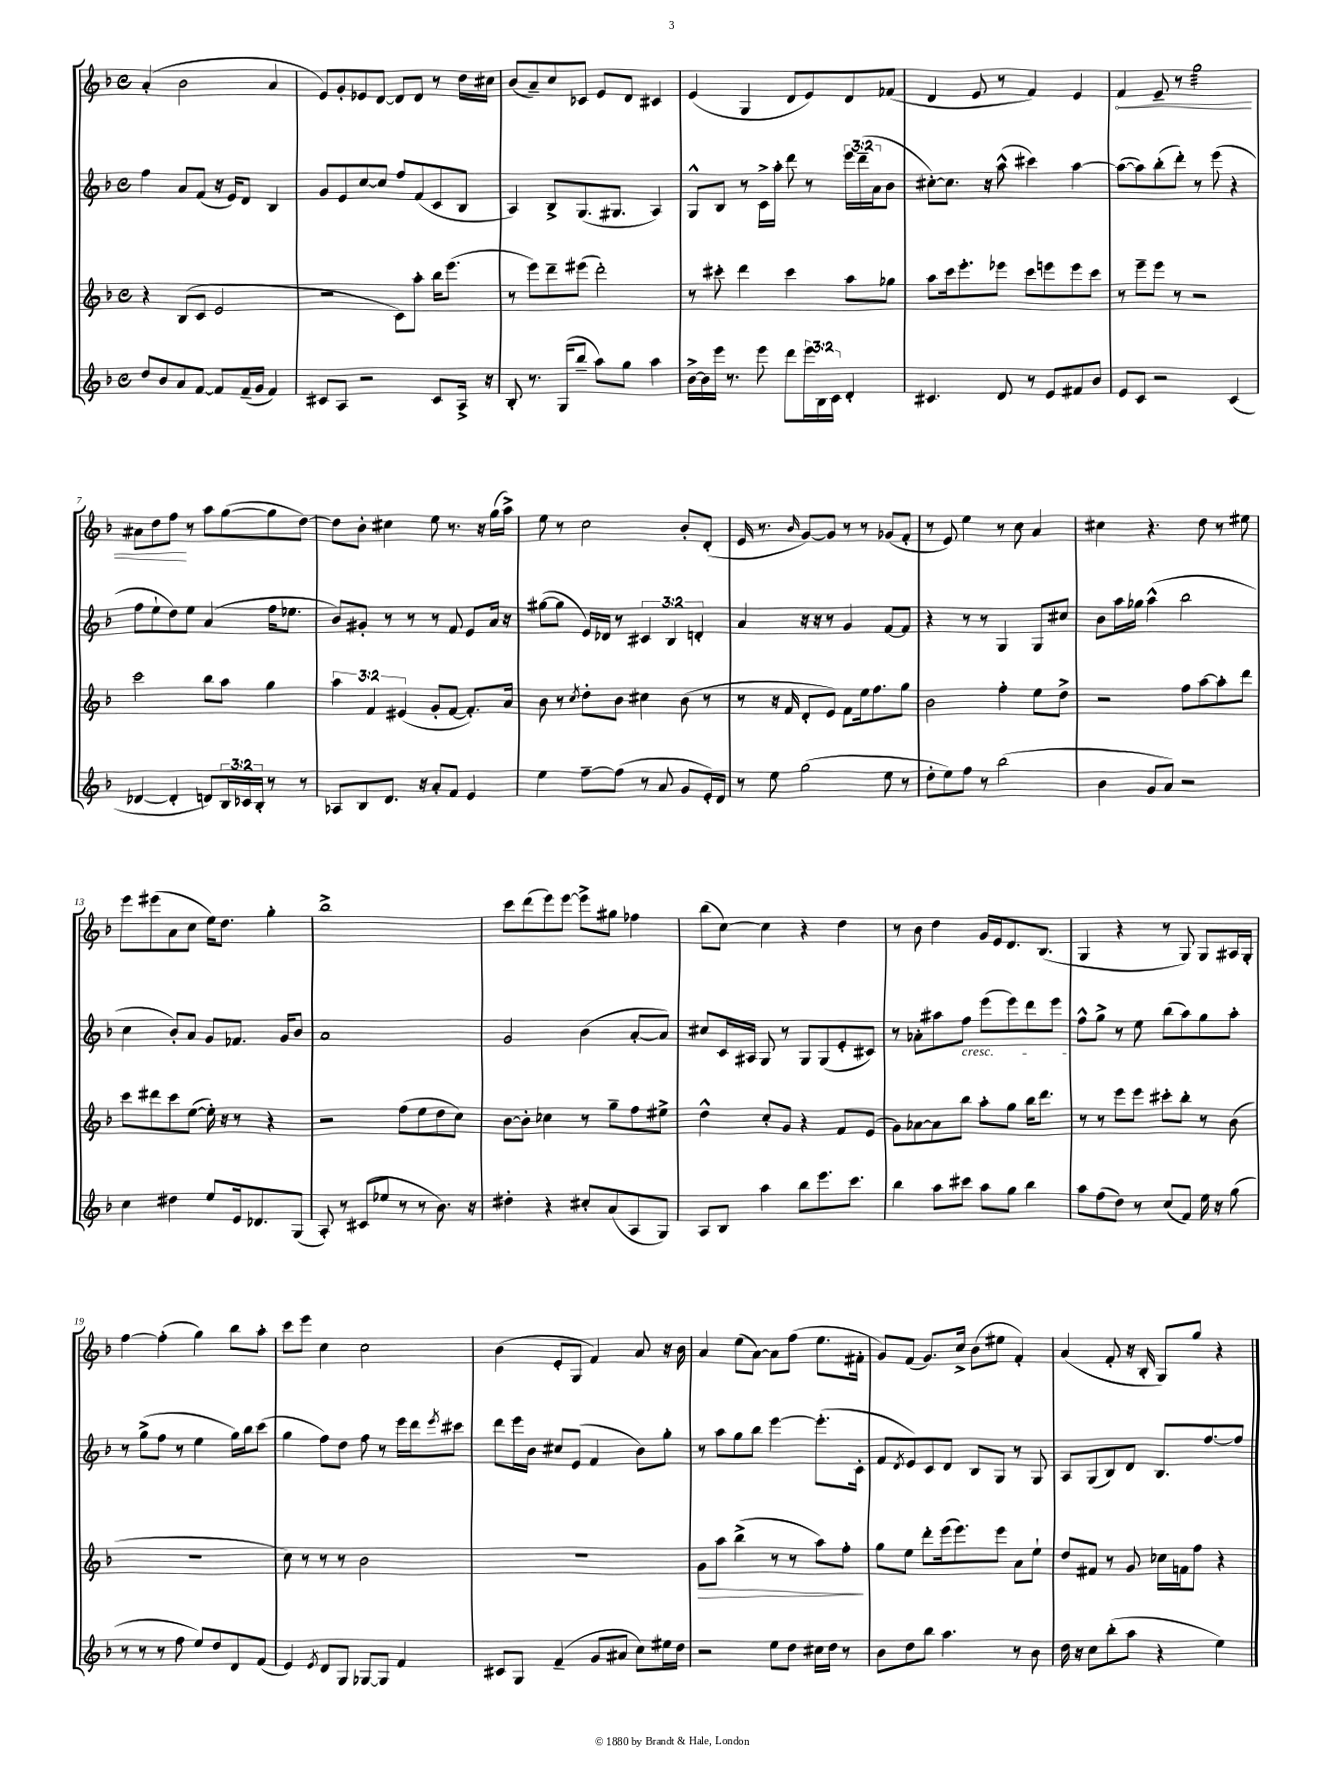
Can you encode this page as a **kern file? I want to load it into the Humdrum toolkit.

**kern	**kern	**dynam	**kern	**kern	**dynam
*part4	*part3	*part3	*part2	*part1	*part1
*staff4	*staff3	*staff3	*staff2	*staff1	*staff1
*clefG2	*clefG2	*	*clefG2	*clefG2	*
*k[b-]	*k[b-]	*	*k[b-]	*k[b-]	*
*M4/4	*M4/4	*	*M4/4	*M4/4	*
*met(c)	*met(c)	*	*met(c)	*met(c)	*
=1	=1	=1	=1	=1	=1
8dd/L	4r	.	4ff\	(4a'/	.
8b-/	.	.	.	.	.
8a/	(8B-/L	.	8a/L	2b-\	.
[8f/J	8c/J	.	(8f/J	.	.
8f/L]	2e/	.	16r	.	.
.	.	.	16e/KL)	.	.
(16f~/L	.	.	8d/J	.	.
16g/JJ	.	.	.	.	.
4f/)	.	.	4B-/	4a/	.
=2	=2	=2	=2	=2	=2
8c#X/L	2r	.	8g/L	8e/L)	.
8A/J	.	.	8e/	8g'/	.
2r	.	.	[8cc/	8e-X/	.
.	.	.	8cc/J]	[8d/J	.
.	8c\L)	.	8ff/L	8d/L]	.
.	8aa'\J	.	(8f/	8d/J	.
8c#/L	16bb-\KL	.	8c/	8r	.
.	(8.eee\J	.	.	.	.
16A^/Jk	.	.	8B-/J	16dd\LL	.
16r	.	.	.	16cc#X\JJ	.
=3	=3	=3	=3	=3	=3
8B-'/	8r	.	4A/)	(8b-/L	.
8.r	8eee\L)	.	.	8a~/)	.
.	8ddd~\	.	8B-^/L	8cc/	.
(16G/KL	.	.	.	.	.
8bb-~/J	(8eee#X\J	.	(8.G/	8c-X/J	.
8aa\L)	2ddd'\)	.	.	8e/L	.
.	.	.	8.G#X/J	.	.
8gg\J	.	.	.	8d/J	.
4aa\	.	.	4A/)	4c#X/	.
=4	=4	=4	=4	=4	=4
[16b-^\LL	8r	.	8G^^/L	(4e/	.
16b-\]	.	.	.	.	.
16eee\JJ	8ccc#X'\	.	8B-/J	.	.
8.r	.	.	.	.	.
.	4ddd\	.	8r	4G/	.
8eee\	.	.	16c^\LL	.	.
.	.	.	16aa'\JJ	.	.
8ddd\L	4ccc#\	.	8ddd\	8d/L	.
24eee\L	.	.	8r	8e/)	.
24B-\	.	.	.	.	.
24c\JJ	.	.	.	.	.
4d'/	8aa\L	.	24eee\LL	8d/	.
.	.	.	(24ddd~\	.	.
.	.	.	24a\J	.	.
.	8gg-X\J	.	8b-\J	(8f-X/J	.
=5	=5	=5	=5	=5	=5
4.c#X/	8aa\L	.	[8cc#X'\L)	4d/	.
.	16ccc\k	.	8.cc#\J]	.	.
.	8.eee'\	.	.	.	.
.	.	.	.	8e/	.
.	.	.	16r	.	.
8d/	8eee-X\J	.	(8aa^^\	8r	.
8r	8ccc\L	.	4ccc#X\)	4f/)	.
8e/L	8eeen\	.	.	.	.
8f#X/	8eee\	.	[4aa\	4e/	.
8b-/J	8ccc\J	.	.	.	.
=6	=6	=6	=6	=6	=6
!	!	!	!	!	!LO:HP:b
8e/L	8r	.	(8aa\L_	4f/	<
8c/J	8eee~\L	.	8aa\])	.	.
2r	8eee\J	.	(8bb-'\	8e~/	.
.	8r	.	8ddd'\J)	8r	.
*	*	*	*	*tremolo	*
.	2r	.	8r	32gg\LLL	.
.	.	.	.	32gg\	.
.	.	.	.	32gg\	.
.	.	.	.	32gg\	.
.	.	.	(8eee\	32gg\	.
.	.	.	.	32gg\	.
.	.	.	.	32gg\	.
.	.	.	.	32gg\	.
(4c/	.	.	4r	32gg\	.
.	.	.	.	32gg\	.
.	.	.	.	32gg\	.
.	.	.	.	32gg\	.
.	.	.	.	32gg\	.
.	.	.	.	32gg\	.
.	.	.	.	32gg\	.
.	.	.	.	32gg\JJJ	.
*	*	*	*	*Xtremolo	*
!!LO:LB:g=z
=7	=7	=7	=7	=7	=7
[4d-X/	2ccc\	.	8ff\L	8a#X\L	.
.	.	.	8ee`\	8dd\	.
4d-'/]	.	.	8dd\)	8ff\J	.
.	.	.	8ee\J	8r	[
8dn/L)	8bb-\L	.	(4a/	8aa\L	.
24B-/L	8aa\J	.	.	([8gg\	.
24c-X/	.	.	.	.	.
24B-'/JJ	.	.	.	.	.
8r	4gg\	.	16ff\KL	8gg\]	.
.	.	.	8.ee-X\J	.	.
8r	.	.	.	[8dd\J)	.
=8	=8	=8	=8	=8	=8
8A-X/L	6aa\	.	8b-/L)	8dd\L]	.
8B-/	.	.	8g#X'/J	8b-'\J	.
.	6f/	.	.	.	.
8.d/J	.	.	8r	4cc#X\	.
.	(6e#X/	.	.	.	.
.	.	.	8r	.	.
16r	.	.	.	.	.
8a'/L	8g'/L	.	8r	8ee\	.
8f/J	[8f/J	.	8f/	8.r	.
4e/	8.f'/L])	.	8e/L	.	.
.	.	.	.	16r	.
.	.	.	16a/Jk	(16gg\LL	.
.	16a/Jk	.	16r	16aa^\JJ)	.
=9	=9	=9	=9	=9	=9
4ee\	8b-\	.	([8gg#X\L	8ee\	.
.	8r	.	8gg#\J]	8r	.
.	8qcc/	.	.	.	.
[8ff~\L	8dd'\L	.	16e/LL)	2cc\	.
.	.	.	16d-X/JJ	.	.
(8ff\J]	8b-\J	.	8r	.	.
8r	4cc#X\	.	6c#X/	.	.
8a/	.	.	.	.	.
.	.	.	6B-/	.	.
8g/L	(8b-\	.	.	8b-'/L	.
.	.	.	6dn'/	.	.
16e'/L)	8r	.	.	(8d'/J	.
16d/JJ	.	.	.	.	.
=10	=10	=10	=10	=10	=10
8r	8r	.	4a/	16e/	.
.	.	.	.	8.r	.
8ee\	16r	.	.	.	.
.	16f/	.	.	.	.
.	.	.	.	16qqb-/	.
(2gg\	8d'/L	.	16r	[8g/L)	.
.	.	.	16r	.	.
.	8e/J)	.	8r	8g/J]	.
.	8f\L	.	4g/	8r	.
.	16ee\k	.	.	8r	.
.	8.ff\	.	.	.	.
8ee\	.	.	[8f/L	(8g-X/L	.
8r	8gg\J	.	8f/J]	8f'/J	.
=11	=11	=11	=11	=11	=11
8dd'\L	2b-\	.	4r	8r	.
8ee\)	.	.	.	8e/)	.
8ff\J	.	.	8r	4ee\	.
8r	.	.	8r	.	.
(2bb-\	4ff'\	.	4G/	8r	.
.	.	.	.	8cc\	.
.	8ee\L	.	8G/L	4a/	.
.	8dd^\J	.	8cc#X/J	.	.
=12	=12	=12	=12	=12	=12
4b-\	2r	.	8b-\L	4cc#X\	.
.	.	.	16aa\L	.	.
.	.	.	16gg-X\JJ	.	.
8g/L	.	.	(4aa^^\	4.r	.
8a/J)	.	.	.	.	.
2r	8ff\L	.	2bb-\	.	.
.	[8aa\	.	.	8dd\	.
.	8aa'\]	.	.	8r	.
.	8ddd\J	.	.	8ee#X\	.
!!LO:LB:g=z
=13	=13	=13	=13	=13	=13
4cc\	8ccc\L	.	4cc\	8eee\L	.
.	8ddd#X\	.	.	(8eee#X\	.
4dd#X\	8ccc\	.	8b-'/L)	8a\	.
.	([8ee\J	.	8a/J	8cc\J	.
8ee/L	16ee'\])	.	8g/L	16ee\KL)	.
.	16r	.	.	8.dd\J	.
16e/k	8r	.	8.f-X/J	.	.
8.d-X/	.	.	.	.	.
.	4r	.	.	4gg'\	.
.	.	.	16g/KL	.	.
(8G/J	.	.	8b-/J	.	.
=14	=14	=14	=14	=14	=14
8A'/)	2r	.	1a	1bb-^	.
8r	.	.	.	.	.
(8c#X/L	.	.	.	.	.
8ee-X/J	.	.	.	.	.
8r	(8ff\L	.	.	.	.
8r	8ee\	.	.	.	.
8.b-\)	8dd\	.	.	.	.
.	8cc\J)	.	.	.	.
16r	.	.	.	.	.
=15	=15	=15	=15	=15	=15
4dd#X'\	[8b-\L	.	2g/	8ccc\L	.
.	8b-'\J]	.	.	(8ddd\	.
4r	4cc-X\	.	.	8eee\)	.
.	.	.	.	[8eee\J	.
8cc#X'/L	8r	.	(4b-\	8eee^\L]	.
(8a/	8gg~\L	.	.	8gg#X\J	.
8A/	8ff\	.	[8a'/L	4ff-X\	.
8G/J)	8ee#X^\J	.	8a/J])	.	.
=16	=16	=16	=16	=16	=16
8A/L	4dd^^\	.	8cc#X/L	(8bb-\L	.
8B-/J	.	.	16c/L	[8cc\J)	.
.	.	.	16A#X/JJ	.	.
4aa\	8cc'/L	.	8G/	4cc\]	.
.	8g/J	.	8r	.	.
8bb-\L	4r	.	8G/L	4r	.
8.eee\	.	.	(8G/	.	.
.	8f/L	.	8e'/	4dd\	.
8.ccc\J	.	.	.	.	.
.	(8e/J	.	8c#X/J)	.	.
=17	=17	=17	=17	=17	=17
4bb-\	8g\L)	.	8r	8r	.
.	[8a-X\	.	8a-X'\L	8b-\	.
8aa\L	8a-\]	.	8aa#X\	4dd\	.
!	!	!	!LO:TX:b:i:t=cresc.	!	!
8ccc#X\J	8bb-\J	.	8ff\J	.	.
8aa\L	8aa'\L	.	(8eee\L	16g/LL	.
.	.	.	.	16e/J	.
8gg\J	8gg\J	.	8eee\)	8.d/	.
4bb-\	16bb-\KL	.	8ddd\	.	.
.	8.ddd\J	.	.	(8.B-/J	.
.	.	.	8eee\J	.	.
=18	=18	=18	=18	=18	=18
8aa\L	8r	.	8ff^^\L	4G/	.
(8ff\	8r	.	8gg^\J	.	.
8dd\J)	8eee\L	.	8r	4r	.
8r	8eee\J	.	8ee\	.	.
(8cc/L	8ccc#X'\L	.	(8bb-\L	8r	.
8f/J)	8bb-'\J	.	8aa\)	8G/)	.
16ee\	8r	.	8gg\	8G/L	.
16r	.	.	.	.	.
(8gg\	(8b-\	.	8aa'\J	16A#X/L	.
.	.	.	.	16G'/JJ	.
!!LO:LB:g=z
=19	=19	=19	=19	=19	=19
8r	1r	.	8r	[4ff\	.
8r	.	.	(8gg^\L	.	.
8r	.	.	8ff\J	(4ff'\]	.
8ff\	.	.	8r	.	.
8ee/L)	.	.	4ee\	4gg\)	.
8dd/	.	.	.	.	.
8d/	.	.	16gg\LL)	8bb-\L	.
.	.	.	16bb-\J	.	.
(8f/J	.	.	(8ccc\J	8aa'\J	.
=20	=20	=20	=20	=20	=20
4e/)	8cc\)	.	4gg\	8ccc\L	.
.	8r	.	.	8eee\J	.
8qe/	.	.	.	.	.
8d/L	8r	.	8ff\L)	4cc\	.
8G/J	8r	.	8dd\J	.	.
[8G-X/L	2b-\	.	8ff\	2cc\	.
8G-/J]	.	.	8r	.	.
4f/	.	.	16eee\LL	.	.
.	.	.	16ddd\J	.	.
.	.	.	8qeee/	.	.
.	.	.	8ccc#X\J	.	.
=21	=21	=21	=21	=21	=21
8c#X/L	1r	.	8ddd\L	(4b-\	.
8G/J	.	.	16eee\L	.	.
.	.	.	16b-\JJ	.	.
(4f~/	.	.	8cc#X/L	8e'/L	.
.	.	.	(8e/J	8G/J	.
8g/L	.	.	4f/	4f/)	.
8a#X/J	.	.	.	.	.
8cc\L)	.	.	8b-\L)	8a/	.
16ee#X\L	.	.	8gg'\J	16r	.
16dd\JJ	.	.	.	16b-\	.
=22	=22	=22	=22	=22	=22
!	!	!LO:HP:b	!	!	!
2r	8g\L	>	8r	4a/	.
.	8aa\J	.	8aa\L	.	.
.	(4bb-^\	.	8gg\	(8ee\L	.
.	.	.	8bb-\J	[8a\J)	.
8ee\L	8r	.	[4eee\	8a\L]	.
8dd\J	8r	.	.	(8ff\J	.
16cc#X\LL	8aa\L)	.	(8.eee'\L]	8.ee\L	.
16dd\JJ	.	.	.	.	.
8r	8ff'\J	.	.	.	.
.	.	.	16c'\Jk	16f#X'\Jk	.
.	.	]	.	.	.
=23	=23	=23	=23	=23	=23
8b-\L	8gg\L	.	8f/L	8g/L)	.
.	.	.	8qd/	.	.
8dd\	8ee\J	.	8e/)	(8f/J	.
8bb-\J	8ddd'\L	.	8c/	8.g/L)	.
4.aa\	(16eee\k	.	8d/J	.	.
.	8.eee\)	.	.	16cc^/Jk	.
.	.	.	8B-/L	(8b-\L	.
.	8eee\J	.	8G/J	8ee#X\J	.
8r	8a\L	.	8r	4f'/)	.
8b-\	8ee`\J	.	8G/	.	.
=24	=24	=24	=24	=24	=24
16dd\	8dd/L	.	8A/L	(4a/	.
16r	.	.	.	.	.
8cc\L	8f#X/J	.	(8G/	.	.
(8bb-'\	8r	.	8B-/)	8f'/	.
8aa\J	8g/	.	8d/J	16r	.
.	.	.	.	16B-'/	.
4r	16cc-X\LL	.	8.B-/L	8G/L)	.
.	16fn\J	.	.	.	.
.	8ff\J	.	.	8gg/J	.
.	.	.	[8.ff/	.	.
4ee\)	4r	.	.	4r	.
.	.	.	8ff/J]	.	.
==	==	==	==	==	==
*-	*-	*-	*-	*-	*-
